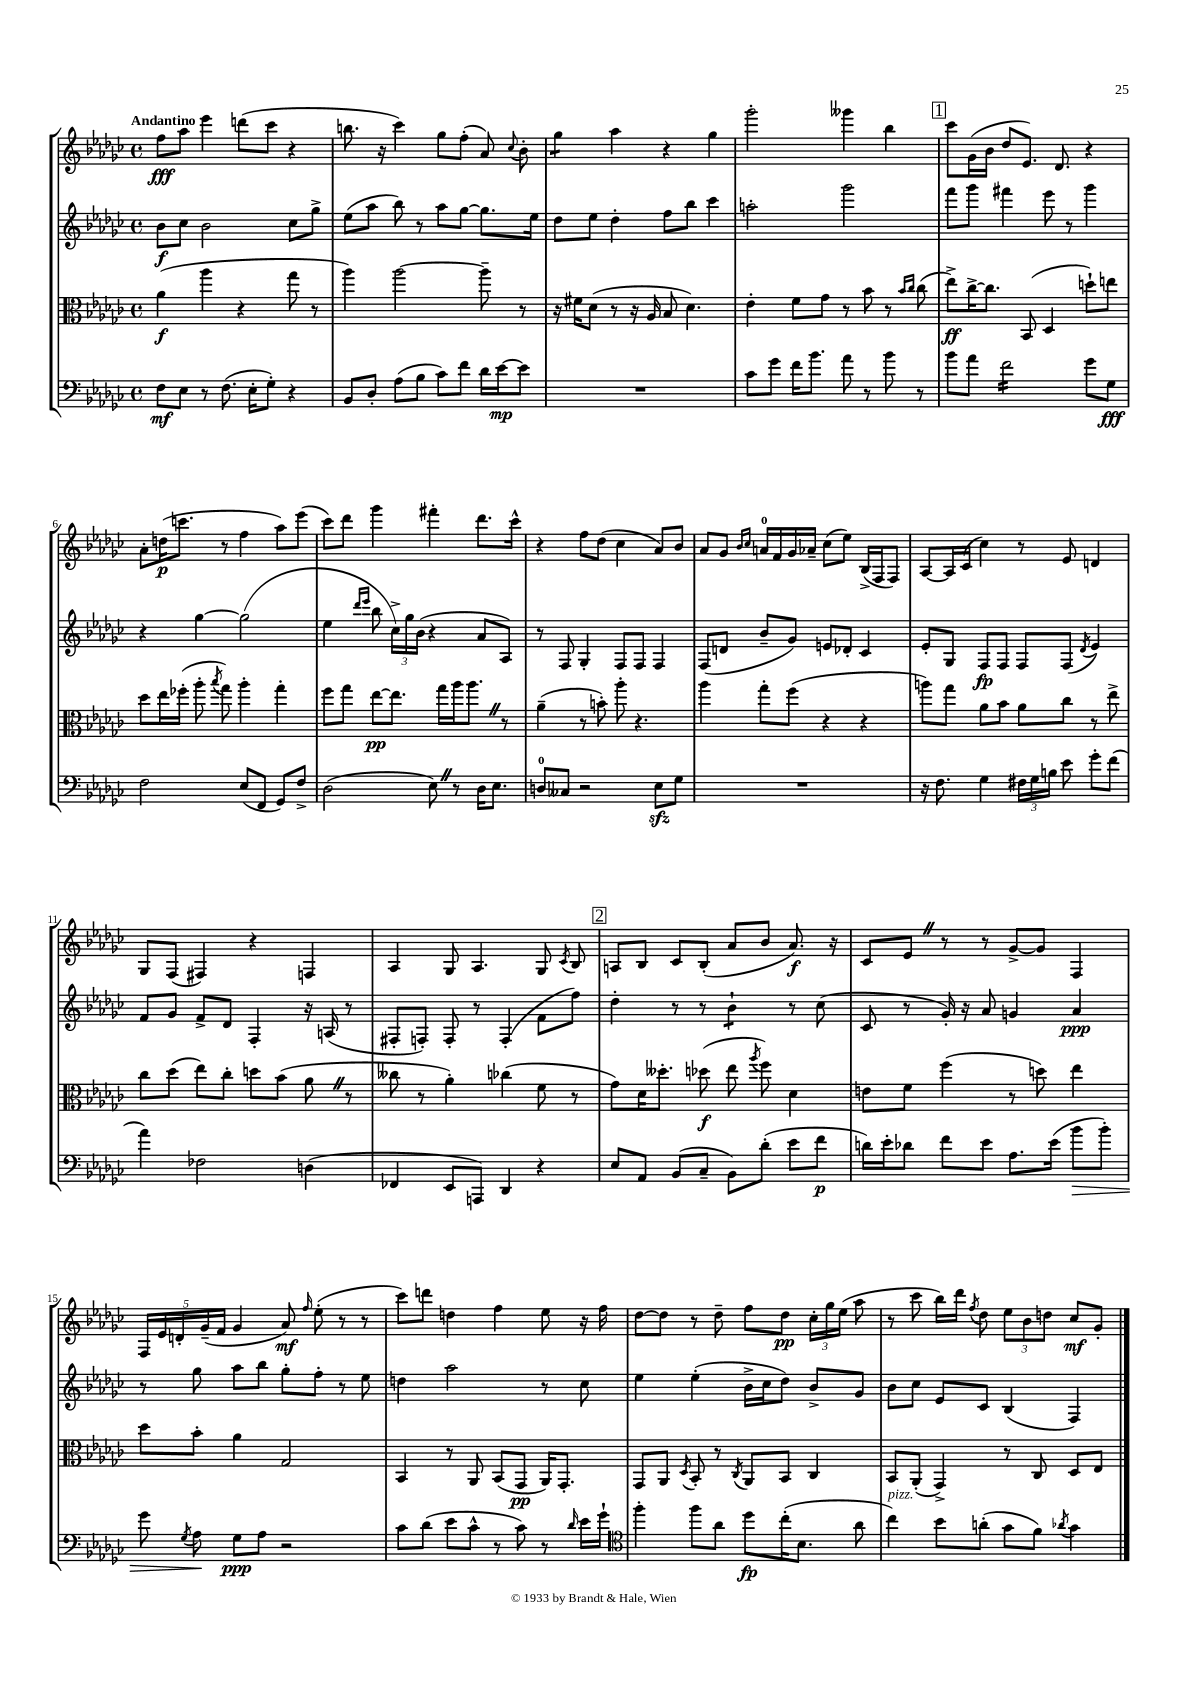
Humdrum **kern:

**kern	**kern	**kern	**kern
*staff4	*staff3	*staff2	*staff1
*clefF4	*clefC3	*clefG2	*clefG2
*k[b-e-a-d-g-c-]	*k[b-e-a-d-g-c-]	*k[b-e-a-d-g-c-]	*k[b-e-a-d-g-c-]
*M4/4	*M4/4	*M4/4	*M4/4
*met(c)	*met(c)	*met(c)	*met(c)
8F	(4a-	8b-	8ff
8E-	.	8cc-	8aa-
8r	4aa-	2b-	4eee-
(8.F	.	.	.
.	4r	.	(8ddd
16E-'	.	.	.
8G-')	.	.	8ccc-
4r	8gg-	8cc-	4r
.	8r	8gg-^	.
=	=	=	=
8BB-	4aa-)	(8ee-	8.bb
8D-'	.	8aa-	.
.	.	.	16r
(8A-	[2aa-	8bb-)	4ccc-)
8B-	.	8r	.
8c-)	.	8aa-	8gg-
8f	.	[8gg-	(8ff'
16d-	8aa-~]	8.gg-]	8a-)
[16e-	.	.	.
.	.	.	8qqcc-
8e-]	8r	.	8b-'
.	.	16ee-	.
=	=	=	=
1r	16r	8dd-	4gg-
.	16f#	.	.
.	(8d-	8ee-	.
.	8r	4dd-'	4aa-
.	16r	.	.
.	16A-	.	.
.	8B-	8ff	4r
.	4.d-)	8bb-	.
.	.	4ccc-	4gg-
=	=	=	=
8c-	4e-'	2aa'	2ggg-'
8g-	.	.	.
16f	8f	.	.
8.b-	.	.	.
.	8g-	.	.
8a-	8r	2ggg-	4ggg--
8r	8b-	.	.
8b-	8r	.	4bb-
.	16qqb-	.	.
.	16qqcc-	.	.
8r	(8cc-	.	.
=	=	=	=
8b-	8ee-^)	8fff	8ccc-
8a-	[16cc-^	8ggg-	(16g-
.	8.cc-]	.	16b-
2f	.	4fff#	8dd-
.	(8BB-	.	8.e-)
.	4D-	8eee-	.
.	.	.	8.d-
.	.	8r	.
8g-	8dd`)	4ggg-	4r
8G-	8ee	.	.
=	=	=	=
2F	8dd-	4r	8a-'
.	16ee-	.	(16dd
.	(16ff-'	.	8.ccc
.	8aa-'	[4gg-	.
.	8qbb-	.	.
.	8gg-)	.	8r
(8E-	4aa-'	(2gg-]	4ff
8FF	.	.	.
8GG-)	4gg-'	.	8aa-)
8F^	.	.	(8eee-
=	=	=	=
(2D-	8ff	4ee-	8ccc-)
.	8gg-	.	8ddd-
.	.	16qqddd-	.
.	.	16qqeee-	.
.	[8ee-	8bb-	4ggg-
.	8.ee-]	24cc-^)	.
.	.	24gg-	.
.	.	(24b-	.
8E-)	.	4r	4fff#'
.	16gg-	.	.
8r	16aa-	.	.
.	8.aa-	.	.
16D-	.	8a-	8.ddd-
8.E-	.	.	.
.	8r	8A-)	.
.	.	.	16ccc-^^
=	=	=	=
8D	(4a-~	8r	4r
8C--	.	8F	.
2r	8r	4G-'	8ff
.	8b')	.	(8dd-
.	8aa-'	8F	4cc-
.	4.r	8F	.
8E-	.	4F	8a-)
8G-	.	.	8b-
=	=	=	=
1r	4aa-	(8F	8a-
.	.	8d	8g-
.	.	.	16qqb-
.	.	.	16qqcc-
.	8gg-'	8b-~	16a
.	.	.	16f
.	(8ff	8g-)	16g-
.	.	.	16a-~
.	4r	8e	(8cc-
.	.	8d-'	8ee-)
.	4r	4c-	(16B-^
.	.	.	16F
.	.	.	8F)
=	=	=	=
16r	8aa)	8e-'	[8A-
8.F	.	.	.
.	8gg-	8G-	16A-]
.	.	.	(16c-
4G-	8a-	8F	4cc-)
.	8b-	8F	.
24F#	8a-	8F	8r
24G-	.	.	.
24B	.	.	.
8e-	8cc-	(8F	8e-
.	.	8qd-	.
8g-'	8r	4e-)	4d
(8f	8ee-^	.	.
=	=	=	=
4a-)	8cc-	8f	8G-
.	(8dd-	8g-	(8F
2F-	8ee-)	8f^	4F#)
.	8cc-'	8d-	.
.	8dd	4F'	4r
.	(8b-	.	.
(4D	8a-	16r	4F
.	.	(16A	.
.	8r	8r	.
=	=	=	=
4FF-	8cc--	8F#'	4A-
.	8r	8F')	.
8EE-	4a-')	8F'	8G-
8AAA)	.	8r	4.A-
4DD-	(4cc-	(4F'	.
4r	8f	8f	8G-
.	.	.	8qc-
.	8r	8ff)	8B-
=	=	=	=
8E-	8g-)	4dd-'	8A
8AA-	16d-	.	8B-
.	8.dd--'	.	.
(8BB-	.	8r	8c-
8C-~	(8dd-	8r	(8B-'
8BB-)	8ee-	4b-`	8a-
.	8qaa-	.	.
(8d-'	8ff)	.	8b-
8e-	4d-	8r	8.a-)
8f	.	(8cc-	.
.	.	.	16r
=	=	=	=
16d)	8e	8c-	8c-
16e-'	.	.	.
8d-	8f	8r	8e-
8f	(4ff	16g-')	8r
.	.	16r	.
8e-	.	8a-	8r
8.A-	8r	4g	[8g-^
.	8dd)	.	8g-]
(16e-	.	.	.
8b-	4ee-	4a-	4F
8b-')	.	.	.
=	=	=	=
8g-	8dd-	8r	20F
.	.	.	20e-
.	.	.	20d'
8qG-	.	.	.
8A-	8b-'	8gg-	.
.	.	.	(20g-~
.	.	.	20f
8G-	4a-	8aa-	4g-
8A-	.	8bb-	.
2r	2G-	8gg-'	8a-)
.	.	.	16qqff
.	.	8ff'	(8ee-'
.	.	8r	8r
.	.	8ee-	8r
=	=	=	=
8c-	4BB-	4dd	8ccc-)
(8d-	.	.	8ddd
8e-	8r	2aa-	4dd
8c-^^	8AA-	.	.
8r	(8BB-	.	4ff
8c-)	8GG-	.	.
8r	16AA-)	8r	8ee-
.	8.GG-'	.	.
16qqd-	.	.	.
16e-	.	8cc-	16r
16g-`	.	.	16ff
=	=	=	=
*clefC4	*	*	*
4ff'	8GG-	4ee-	[8dd-
.	8AA-	.	8dd-]
.	8qD-	.	.
8ff	8BB-'	(4ee-'	8r
8a-	8r	.	8dd-~
.	8qC-	.	.
8dd-	8AA-	16b-^	8ff
.	.	16cc-	.
(16cc-'	8BB-	8dd-)	8dd-
8.B-	.	.	.
.	4C-	8b-^	24cc-'
.	.	.	24gg-
.	.	.	(24ee-
8a-	.	8g-	8aa-
=	=	=	=
4cc-)	8BB-	8b-	8r
.	(8AA-'	8cc-	8ccc-
8b-	4GG-^)	8e-	16bb-)
.	.	.	16ddd-
.	.	.	8qff
(8a'	.	8c-	8dd-
8g-	8r	(4B-	12ee-
.	.	.	12b-
8f)	8C-	.	.
.	.	.	12dd
8qa-	.	.	.
4g-	8D-	4F)	8cc-
.	8E-	.	8g-'
==	==	==	==
*-	*-	*-	*-
